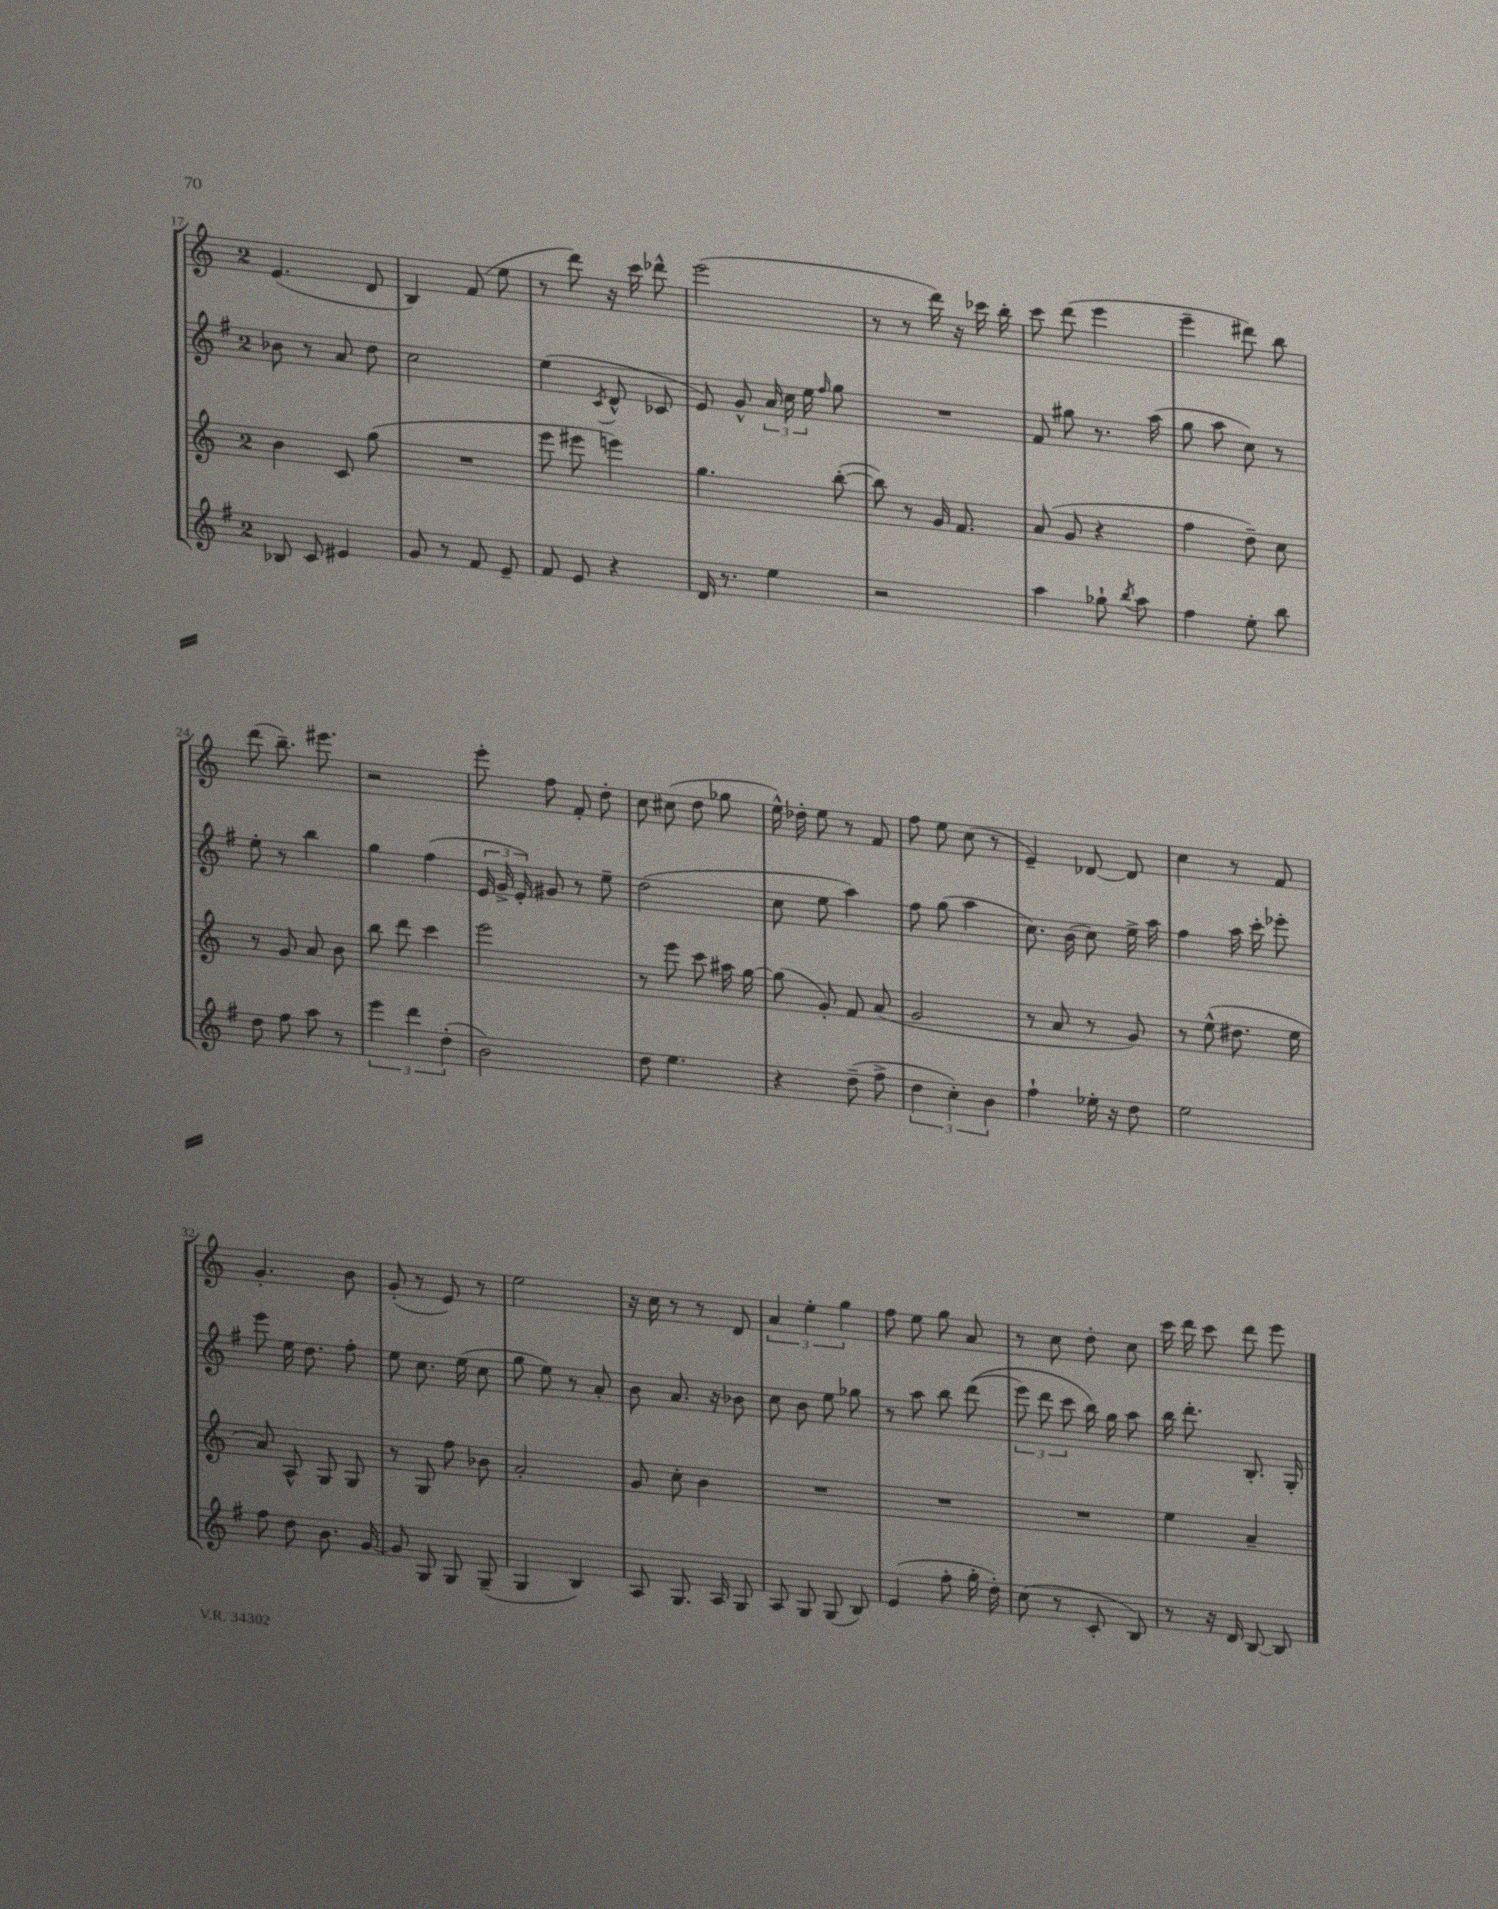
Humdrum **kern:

**kern	**kern	**kern	**kern
*staff4	*staff3	*staff2	*staff1
*clefG2	*clefG2	*clefG2	*clefG2
*k[f#]	*k[]	*k[f#]	*k[]
*M2/4	*M2/4	*M2/4	*M2/4
8B-/	4b\	8b-\	(4.e/
8c/	.	8r	.
4e#/	8c/	8a/	.
.	(8gg\	8dd\	8d/
=	=	=	=
8g/	2r	2cc\	4B/)
8r	.	.	.
8f#/	.	.	(8f/
8e~/	.	.	8ee\
=	=	=	=
8f#/	8eee\	(4ee\	8r
8e/	8eee#\	.	8ddd\)
.	.	8qc/	.
4r	4eee\)	8d^^/	16r
.	.	.	16ccc\
.	.	8c-/	8ddd-^^\
=	=	=	=
16d/	4.gg\	8e/)	(2eee\
8.r	.	.	.
.	.	8g^^/	.
4ee\	.	24a/	.
.	.	24cc\	.
.	.	24ee\	.
.	.	16qqff#/	.
.	([8bb'\	8gg\	.
=	=	=	=
2r	8bb\])	2r	8r
.	8r	.	8r
.	16g/	.	16ddd\)
.	8.f/	.	16r
.	.	.	16ccc-\
.	.	.	16bb'\
=	=	=	=
4aa\	(8a/	8f#/	8ccc\
.	8g/	8gg#\	(8ddd\
8gg-`\	4r	8.r	4eee\
8qbb/	.	.	.
8aa\	.	.	.
.	.	(16aa\	.
=	=	=	=
4ff#\	4ff\	8gg\	4eee~\
.	.	8aa\	.
8ee'\	8dd~\)	8cc\)	8ddd#\)
8bb\	8cc\	8r	8bb\
=	=	=	=
8dd\	8r	8ee'\	(8ddd\
8ff#\	8g/	8r	8.bb~\)
8aa\	8a/	4bb\	.
.	.	.	8.eee#\
8r	8b\	.	.
=	=	=	=
6eee\	8bb\	4gg\	2r
.	8ddd\	.	.
6ddd\	.	.	.
.	4ccc\	(4ff#\	.
(6dd'\	.	.	.
=	=	=	=
2b\)	2eee\	24e/	8eee'\
.	.	24g^/	.
.	.	24e'/)	.
.	.	8g#/	8ff\
.	.	8r	8f'/
.	.	8ee~\	8dd'\
=	=	=	=
8dd\	8r	(2dd\	8cc\
4.ee\	8eee\	.	(8cc#\
.	8ccc\	.	8dd\
.	16aa#\	.	8gg-\
.	[16gg\	.	.
=	=	=	=
4r	(8gg\]	8cc\	16ee^^\)
.	.	.	16dd-'\
.	8g'/)	8ee\	8ee\
(8dd~\	8f/	4aa\)	8r
8ff#^\	(8a/	.	8f/
=	=	=	=
6dd\	2g/	8ff#\	8ff\
.	.	(8gg\	8ee\
6cc'\)	.	.	.
.	.	4aa\	(8cc\
6b\	.	.	.
.	.	.	8r
=	=	=	=
4ff#`\	8r	8.cc\)	4e~/)
.	8a/	.	.
.	.	(16b\	.
16ee-'\	8r	8cc\)	[8d-/
16r	.	.	.
8dd\	8g/)	16ee^\	8d-/]
.	.	16aa\	.
=	=	=	=
2ee\	8r	4ff#\	4cc\
.	(8ee^^\	.	.
.	8.dd#\	16aa\	8r
.	.	16ccc'\	.
.	.	8eee-'\	8f/
.	16ee\	.	.
=	=	=	=
8ff#\	8a/)	8eee\	4.g'/
8dd\	8A^^/	16ee\	.
.	.	8.dd\	.
8.b\	8G/	.	.
.	8G/	8ff#'\	8b\
[16g/	.	.	.
=	=	=	=
8g/]	8r	8ee\	(8g'/
8G/	8G/	8.cc\	8r
8G/	8ff\	.	8e/)
.	.	(16ee\	.
(8G~/	8b-\	8cc\	8r
=	=	=	=
4G/	2a'/	8gg\	2ee\
.	.	8ee\)	.
4B/)	.	8r	.
.	.	8a'/	.
=	=	=	=
8A/	8g/	8b\	16r
.	.	.	16cc\
8.G/	8cc'\	8.a/	8r
.	4b\	.	8r
16A/	.	16r	.
8G/	.	8b-\	8d/
=	=	=	=
8A/	2r	8cc\	6a/
8G/	.	8b\	.
.	.	.	6ee'\
(8G/	.	8ee\	.
.	.	.	6gg\
8B/)	.	8gg-\	.
=	=	=	=
(4e/	2r	8r	8ff\
.	.	8aa\	8ee\
8ff#'\	.	8bb\	8gg\
16gg'\	.	&((8ddd\	8a/
16dd'\)	.	.	.
=	=	=	=
(8cc\	2r	12eee\)	8r
.	.	12ddd\	.
8r	.	.	8cc\
.	.	12ccc\	.
8c'/	.	16bb\&)	8dd'\
.	.	16gg\	.
8B/)	.	8aa\	8cc\
=	=	=	=
8r	4ee\	16bb\	16ccc\
.	.	8.ddd'\	16ddd\
16r	.	.	8ccc\
16d/	.	.	.
[8B/	4a~/	8.B'/	8ddd\
8B/]	.	.	8eee\
.	.	16G'/	.
==	==	==	==
*-	*-	*-	*-
